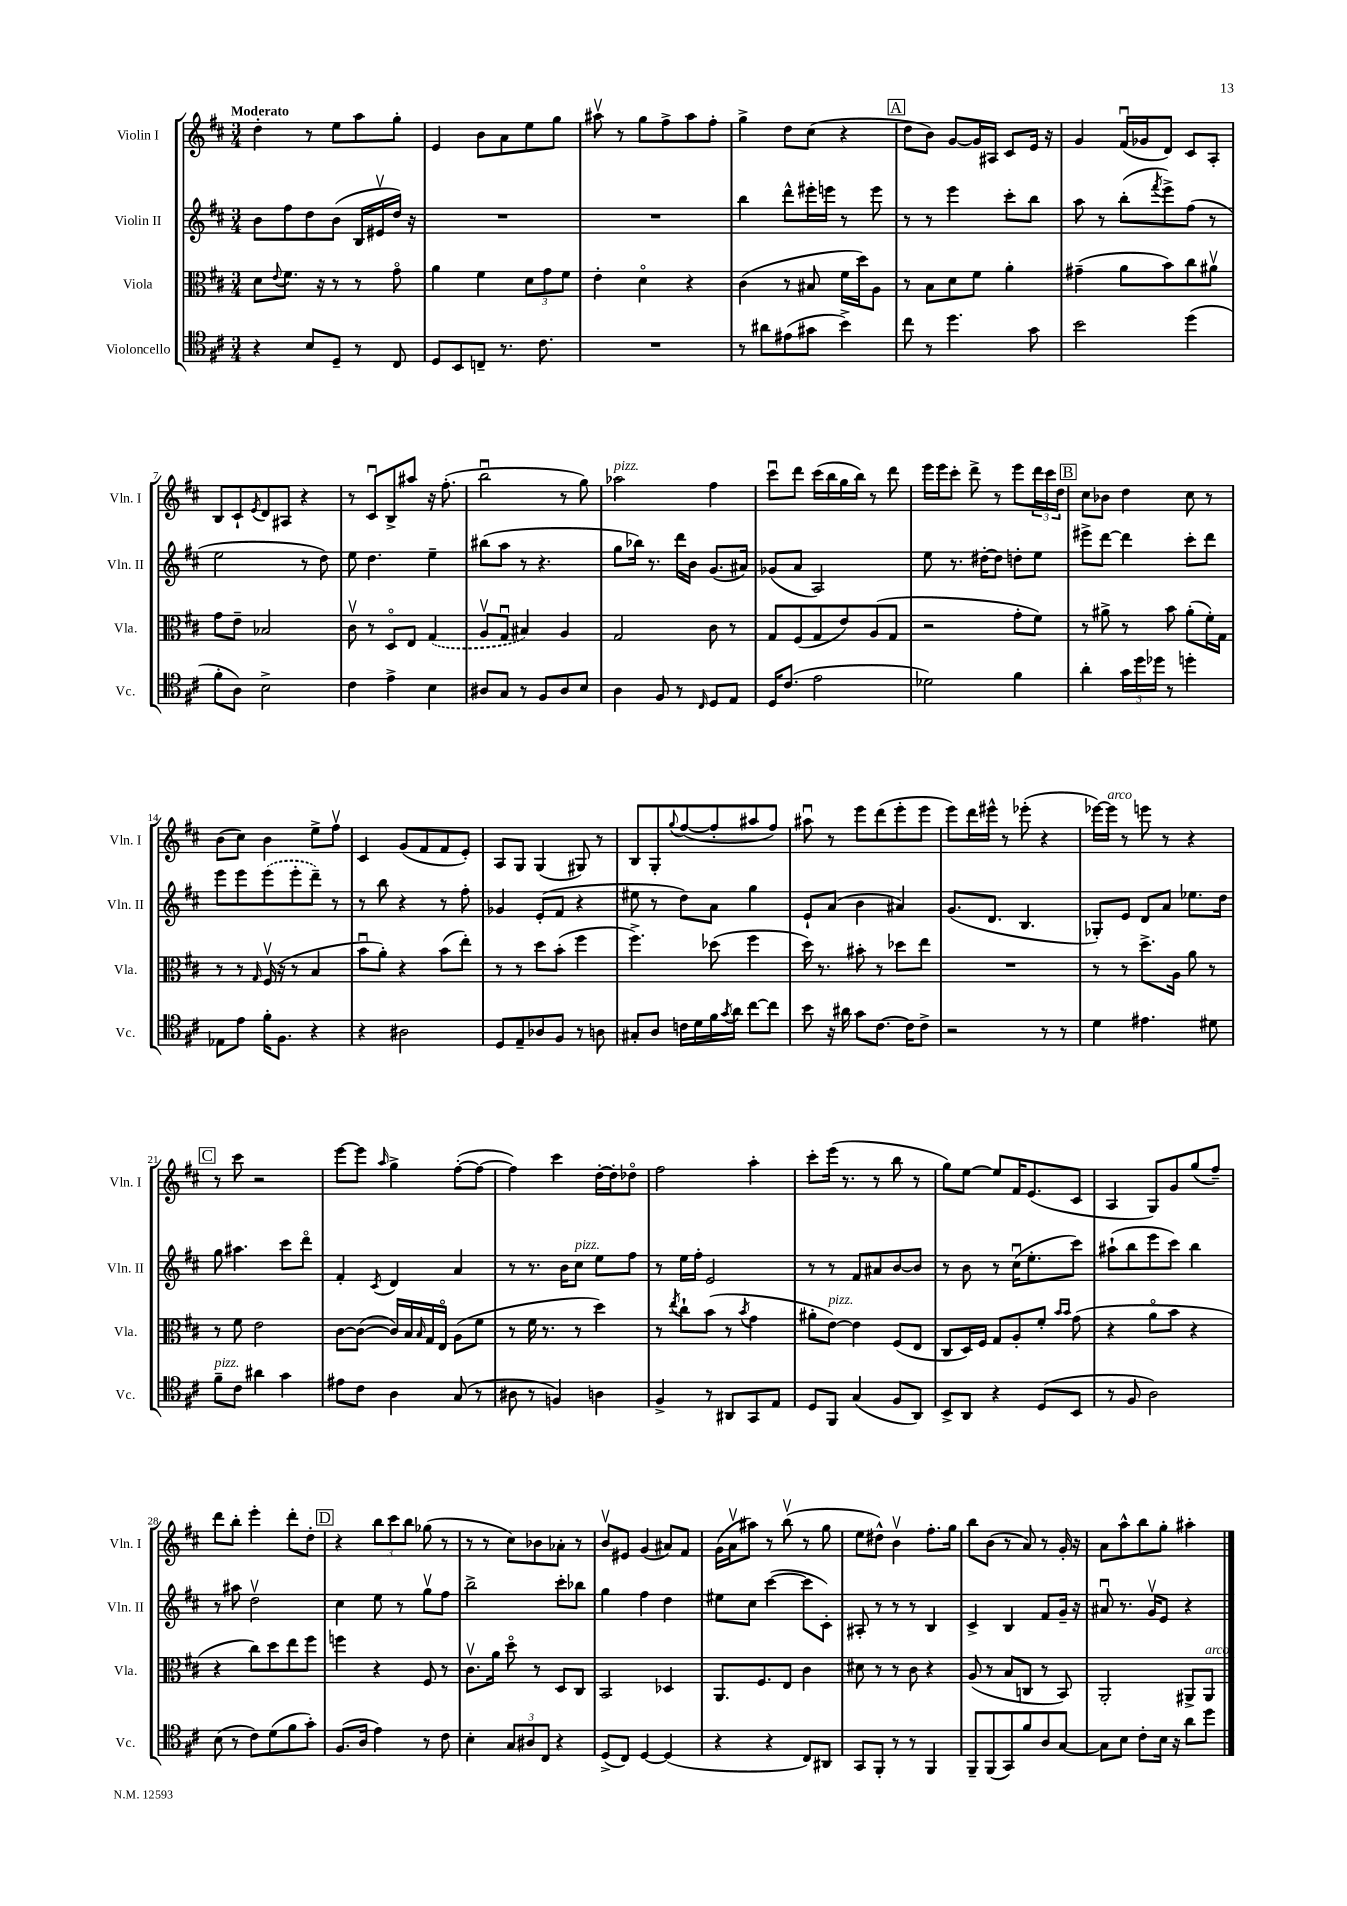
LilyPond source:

<<
\new StaffGroup <<
\new Staff = "s0" \with { instrumentName = "Violin I" shortInstrumentName = "Vln. I" } {
    \clef treble \key d \major \numericTimeSignature \time 3/4 \tempo "Moderato"
    d''4-. r8 e''8 a''8 g''8-. |
    e'4 b'8 a'8 e''8 g''8 |
    ais''8\upbow r8 g''8 fis''8-> ais''8 fis''8-. |
    g''4-> d''8 cis''8( r4 |
    \mark \markup { \box "A" } d''8 b'8) g'8~ g'16 ais16 cis'8 e'16 r16 |
    g'4 fis'16\downbow( ges'16 d'8) cis'8 a8-. |
    b8 cis'8-! \acciaccatura { e'8 } d'8 ais8 r4 |
    r8 cis'8\downbow b8-> ais''8 r16 fis''8.-.( |
    b''2\downbow r8 g''8) |
    aes''2^\markup { \italic "pizz." } fis''4 |
    cis'''8\downbow d'''8 cis'''16( b''16 g''16 b''16) r8 d'''8 |
    e'''16 e'''16 cis'''8-. d'''8-> r8 e'''8 \tuplet 3/2 { d'''16 cis'''16 d''16 } |
    \mark \markup { \box "B" } cis''8 bes'8 d''4 cis''8 r8 |
    b'8( cis''8) b'4 e''8-> fis''8\upbow |
    cis'4 g'8( fis'8 fis'8 e'8-.) |
    a8 g8 g4( gis8) r8 |
    b8 g8-. \appoggiatura { g''8 } fis''8~( fis''8-. ais''8 fis''8) |
    ais''8\downbow r8 e'''8 d'''8( e'''8-. e'''8 |
    e'''8) d'''16 eis'''16-^ r8 ees'''8-.( r4 |
    ees'''16~) ees'''16^\markup { \italic "arco" } r8 e'''8 r8 r4 |
    \mark \markup { \box "C" } r8 cis'''8 r2 |
    e'''8~ e'''8 \grace { a''16 } g''4-> fis''8~-.( fis''8~ |
    fis''4) cis'''4 d''16~-. d''16-. des''8\flageolet |
    fis''2 a''4-. |
    cis'''8-. e'''16( r8. r8 b''8 r8 |
    g''8) e''8~ e''8 fis'16 e'8.( cis'8 |
    a4 g8) g'8 g''8( fis''8--) |
    d'''8 b''8-. e'''4-. d'''8-. d''8-. |
    \mark \markup { \box "D" } r4 \tuplet 3/2 { b''8 cis'''8 b''8 } ges''8( r8 |
    r8 r8 cis''8) bes'8 aes'8-. r8 |
    b'8\upbow eis'8 g'4( ais'8) fis'8 |
    g'16( a'16\upbow ais''8) r8 b''8\upbow( r8 g''8 |
    e''8 dis''8-^) b'4\upbow fis''8.-. g''16 |
    b''8 b'8( r8 a'8) r8 g'16-. r16 |
    a'8 a''8-^ b''8 g''8-. ais''4-. \bar "|." |
}
\new Staff = "s1" \with { instrumentName = "Violin II" shortInstrumentName = "Vln. II" } {
    \clef treble \key d \major \numericTimeSignature \time 3/4
    b'8 fis''8 d''8 b'8( b16 eis'16\upbow d''16) r16 |
    R2. |
    R2. |
    b''4 d'''8-^ eis'''16-. e'''16 r8 e'''8 |
    \mark \markup { \box "A" } r8 r8 e'''4 cis'''8-. b''8 |
    a''8 r8 b''8-.( \acciaccatura { fis'''8 } e'''8->) fis''8( r8 |
    e''2 r8 d''8) |
    e''8 d''4. e''4-- |
    bis''8( a''8 r8 r4. |
    g''8 bes''16) r8. d'''16 b'16 g'8.( ais'16) |
    ges'8( a'8 a2) |
    e''8 r8. dis''16~-. dis''8 d''8-. e''8 |
    \mark \markup { \box "B" } eis'''8-> d'''8~ d'''4 cis'''8-. d'''8 |
    e'''8 e'''8 \once \slurDashed e'''8( e'''8-. d'''8--) r8 |
    r8 b''8 r4 r8 fis''8-. |
    ges'4 e'8-.( fis'8 r4 |
    eis''8 r8 d''8) a'8 g''4 |
    e'8-! a'8( b'4 ais'4) |
    g'8.( d'8. b4. |
    ges8-.) e'8 d'8 a'8 ees''8. d''16 |
    \mark \markup { \box "C" } g''8 ais''4. cis'''8 d'''8\flageolet |
    fis'4-. \acciaccatura { cis'8 } d'4 a'4 |
    r8 r8. b'16 cis''8^\markup { \italic "pizz." } e''8 fis''8 |
    r8 e''16 fis''16-. e'2 |
    r8 r8 fis'8 ais'8 b'8~ b'8 |
    r8 b'8 r8 cis''16\downbow( e''8.-. cis'''8) |
    ais''8-!( b''8 e'''8 cis'''8) b''4 |
    r8 ais''8 d''2\upbow |
    \mark \markup { \box "D" } cis''4 e''8 r8 g''8\upbow fis''8 |
    b''2-> cis'''8-. bes''8 |
    g''4 fis''4 d''4 |
    eis''8 cis''8 cis'''4~( cis'''8 cis'8-.) |
    ais8-. r8 r8 r8 b4 |
    cis'4-> b4 fis'8 g'16-- r16 |
    ais'8\downbow r8. g'16\upbow e'8 r4 \bar "|." |
}
\new Staff = "s2" \with { instrumentName = "Viola" shortInstrumentName = "Vla." } {
    \clef alto \key d \major \numericTimeSignature \time 3/4
    d'8 \appoggiatura { e'8 } fis'8. r16 r8 r8 g'8\flageolet |
    a'4 fis'4 \tuplet 3/2 { d'8 g'8 fis'8 } |
    e'4-. d'4\flageolet r4 |
    cis'4( r8 bis8 fis'16 d''16) a8 |
    \mark \markup { \box "A" } r8 b8 d'8 fis'8 a'4-. |
    gis'4--( a'8 b'8) cis''8 ais'8\upbow |
    g'8 e'8-- bes2 |
    cis'8\upbow r8 d8\flageolet e8 \once \slurDashed g4( |
    a8\upbow g8\downbow bis4) a4 |
    g2 cis'8 r8 |
    g8 fis8( g8 e'8) a8( g8 |
    r2 g'8-. fis'8) |
    \mark \markup { \box "B" } r8 ais'8-> r8 b'8 ais'8-.( fis'16-.) g16 |
    r8 r8 \grace { g16 } fis16\upbow( r16 r8 b4 |
    b'8\downbow a'8-.) r4 b'8( e''8-.) |
    r8 r8 d''8 b'8-.( fis''4 |
    fis''4.->) des''8( fis''4 |
    d''16) r8. bis'8-. r8 des''8 e''8 |
    R2. |
    r8 r8 d''8.-> a16 a'8 r8 |
    \mark \markup { \box "C" } r8 fis'8 e'2 |
    cis'8~ cis'8~( cis'16) b16 \grace { b16 } g16 e16\flageolet a8( fis'8 |
    r8 fis'16 r8. r8 d''4) |
    r8 \acciaccatura { e''8 } cis''8-! b'8( r8 \acciaccatura { b'8 } g'4 |
    ais'8-. e'8~^\markup { \italic "pizz." }) e'4 fis8( e8 |
    cis8 d16) fis16 g8 a8-. fis'8-. \grace { b'16 b'16 } g'8( |
    r4 a'8\flageolet b'8 r4 |
    r4 cis''8) d''8 e''8 fis''8 |
    \mark \markup { \box "D" } f''4 r4 fis8 r8 |
    cis'8.\upbow a'16 d''8\flageolet r8 d8 cis8 |
    b,2 des4 |
    a,8. fis8. e8 cis'4 |
    dis'8 r8 r8 cis'8 r4 |
    a8( r8 b8 c8 r8 b,8) |
    a,2-. ais,8-> ais,8^\markup { \italic "arco" } \bar "|." |
}
\new Staff = "s3" \with { instrumentName = "Violoncello" shortInstrumentName = "Vc." } {
    \clef tenor \key d \major \numericTimeSignature \time 3/4
    r4 b8 d8-- r8 cis8 |
    d8 b,8 c8-- r8. cis'8. |
    R2. |
    r8 ais'8 eis'8( gis'8 b'4->) |
    \mark \markup { \box "A" } cis''8 r8 d''4. g'8 |
    b'2 d''4( |
    fis'8-. a8) b2-> |
    cis'4 e'4-> b4 |
    ais8 g8 r8 fis8 ais8 b8 |
    a4 fis8 r8 \grace { cis16 } d8 e8 |
    d16 cis'8.( e'2 |
    des'2) fis'4 |
    \mark \markup { \box "B" } a'4-. \tuplet 3/2 { g'16 d''16 des''16 } r8 d''4-. |
    ees8 e'8 fis'16-. fis8. r4 |
    r4 ais2 |
    d8 e8-- aes8 fis8 r8 a8 |
    gis8-. a8 c'16 d'16 fis'16 \acciaccatura { g'8 } a'16 cis''8~ cis''8 |
    b'8 r16 ais'16 g'8 cis'8.~ cis'16 cis'8-> |
    r2 r8 r8 |
    d'4 eis'4. dis'8 |
    \mark \markup { \box "C" } fis'8--^\markup { \italic "pizz." } cis'8 ais'4 g'4 |
    eis'8 cis'8 a4 g8( r8 |
    ais8 r8 f4) a4 |
    fis4-> r8 ais,8 g,8 e8 |
    d8 fis,8 g4( fis8 a,8) |
    b,8-> a,8 r4 d8( b,8 |
    r8 fis8 a2) |
    b8( r8 cis'8) d'8( fis'8 g'8-.) |
    \mark \markup { \box "D" } fis8.( a16 e'4) r8 cis'8 |
    b4-. \tuplet 3/2 { g8 ais8 cis8 } r4 |
    d8->( cis8) d4~ d4( |
    r4 r4 cis8) ais,8 |
    g,8 fis,8-. r8 r8 fis,4 |
    fis,8-- fis,8( g,8) fis'8 a8 g8~ |
    g8 b8 cis'8-. b16 r16 a'8 d''8 \bar "|." |
}
>>
>>
